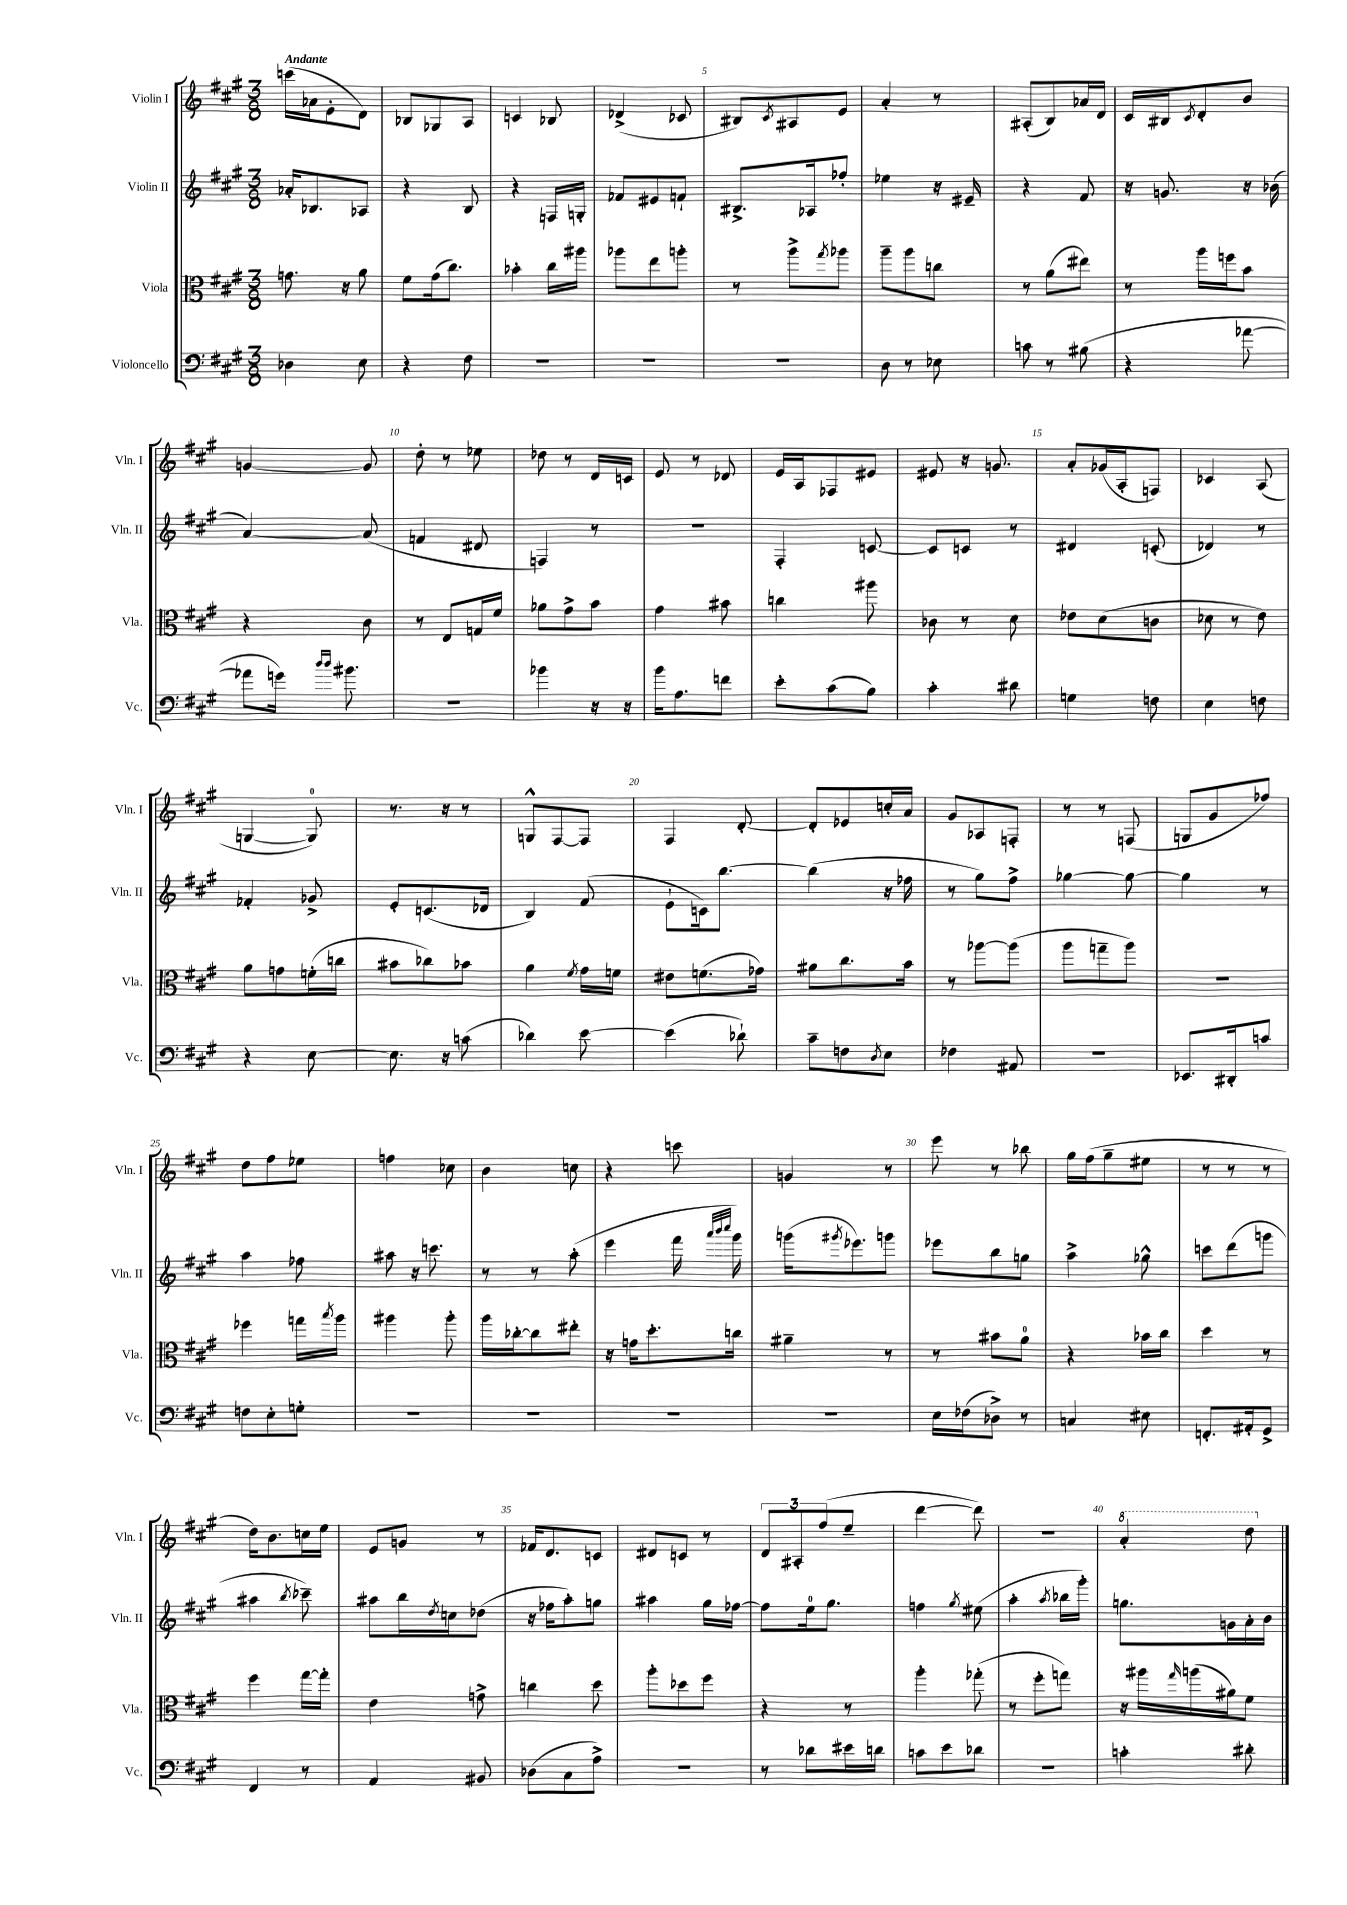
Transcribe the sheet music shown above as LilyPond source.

<<
\new StaffGroup <<
\new Staff = "s0" \with { instrumentName = "Violin I" shortInstrumentName = "Vln. I" } {
    \clef treble \key a \major \numericTimeSignature \time 3/8 \tempo "Andante"
    c'''16( aes'16 e'8-. d'8) |
    bes8 ges8 a8 |
    c'4 bes8 |
    des'4->( ces'8 |
    bis8) \acciaccatura { cis'8 } ais8 e'8 |
    a'4-. r8 |
    ais8-.( b8) aes'16 d'16 |
    cis'16 bis16 \acciaccatura { cis'8 } d'8-. b'8 |
    g'4~ g'8 |
    d''8-. r8 ees''8 |
    des''8 r8 d'16 c'16 |
    e'8 r8 des'8 |
    e'16 a16 fes8 eis'8 |
    eis'8 r16 g'8. |
    a'8-. ges'16( a16-. f8) |
    ces'4 a8( |
    g4~ g8-0) |
    r8. r16 r8 |
    g8-^ fis8~ fis8 |
    fis4 d'8~-. |
    d'8-. ees'8 c''16-. a'16 |
    gis'8 aes8 f8-. |
    r8 r8 f8( |
    g8 gis'8 fes''8) |
    d''8 fis''8 ees''8 |
    f''4 ces''8 |
    b'4 c''8 |
    r4 c'''8 |
    g'4 r8 |
    e'''8 r8 bes''8 |
    gis''16 fis''16( gis''8-- eis''8 |
    r8 r8 r8 |
    d''16) b'8. c''16 e''16 |
    e'8 g'8 r8 |
    fes'16 d'8. c'8 |
    dis'8 c'8 r8 |
    \tuplet 3/2 { d'8 ais8-. fis''8( } e''8-- |
    d'''4~ d'''8) |
    R4. |
    \ottava #1 a''4-. d'''8 \ottava #0 \bar "|." |
}
\new Staff = "s1" \with { instrumentName = "Violin II" shortInstrumentName = "Vln. II" } {
    \clef treble \key a \major \numericTimeSignature \time 3/8
    aes'16-. bes8. aes8 |
    r4 b8 |
    r4 f16 g16-. |
    fes'8 eis'8 f'8-! |
    bis8.-> aes16 fes''8-. |
    ees''4 r16 eis'16-- |
    r4 fis'8 |
    r16 g'8. r16 bes'16( |
    a'4~) a'8( |
    f'4 dis'8 |
    f4) r8 |
    R4. |
    fis4-. c'8~ |
    c'8 c'8 r8 |
    dis'4 c'8-.( |
    des'4) r8 |
    fes'4-. ges'8-> |
    e'8-. c'8.( des'16 |
    b4) fis'8( |
    e'8-! c'16) b''8.~ |
    b''4( r16 fes''16 |
    r8 gis''8) fis''8-> |
    ges''4~ ges''8~ |
    ges''4 r8 |
    a''4 fes''8 |
    ais''8 r16 c'''8. |
    r8 r8 a''8-.( |
    e'''4 fis'''16 \grace { a'''32 b'''32 cis''''32 } gis'''16) |
    g'''16( \acciaccatura { gis'''8 } ees'''8.) g'''8 |
    ees'''8 b''8 g''8 |
    a''4-> ges''8-^ |
    c'''8 d'''8( g'''8 |
    ais''4 \acciaccatura { b''8 } ces'''8--) |
    ais''8 b''16 \acciaccatura { d''8 } c''16 des''8( |
    r16 fes''16 a''8-.) g''8 |
    ais''4 gis''16 fes''16~ |
    fes''8 e''16-0 gis''8. |
    f''4 \acciaccatura { gis''8 } eis''8( |
    a''4-. \acciaccatura { a''8 } bes''16 gis'''16-.) |
    g''8. g'16 a'16-. b'16 \bar "|." |
}
\new Staff = "s2" \with { instrumentName = "Viola" shortInstrumentName = "Vla." } {
    \clef alto \key a \major \numericTimeSignature \time 3/8
    g'8. r16 a'8 |
    fis'8 gis'16( cis''8.) |
    bes'4-. cis''16 ais''16 |
    aes''8 e''8 a''8-. |
    r8 a''8-> \acciaccatura { gis''8 } aes''8 |
    a''8-- a''8 c''8 |
    r8 a'8( eis''8) |
    r8 a''16 f''16 b'8 |
    r4 cis'8 |
    r8 e8 g16 fis'16 |
    aes'8 gis'8-> b'8 |
    gis'4 bis'8 |
    c''4 ais''8 |
    ces'8 r8 d'8 |
    ees'8 d'8( c'8 |
    des'8 r8 e'8) |
    a'8 g'8 f'16-.( c''16 |
    bis'8 ces''8) bes'8 |
    a'4 \acciaccatura { fis'8 } gis'16 f'16 |
    eis'8 f'8.( ges'16) |
    ais'8 cis''8. b'16 |
    r8 aes''8~ aes''8( |
    a''8 g''8-- a''8) |
    R4. |
    fes''4 g''16 \acciaccatura { b''8 } a''16 |
    ais''4 ais''8-. |
    a''16 ces''16~-. ces''8 eis''8-. |
    r16 g'16 d''8.-. c''16 |
    ais'4-- r8 |
    r8 bis'8 a'8-0 |
    r4 bes'16 cis''16 |
    d''4 r8 |
    fis''4 gis''16~ gis''16-. |
    e'4 g'8-> |
    c''4 d''8 |
    a''8-. des''8 fis''8 |
    r4 r8 |
    a''4-. ges''8-.( |
    r8 fis''8-. g''8) |
    r16 ais''16 \grace { gis''16 } a''16( ais'16) fis'8 \bar "|." |
}
\new Staff = "s3" \with { instrumentName = "Violoncello" shortInstrumentName = "Vc." } {
    \clef bass \key a \major \numericTimeSignature \time 3/8
    des4 e8 |
    r4 fis8 |
    R4. |
    R4. |
    R4. |
    d8 r8 ees8 |
    c'8 r8 bis8( |
    r4 aes'8~ |
    aes'8 g'16) \grace { d''16 d''16 } bis'8. |
    R4. |
    bes'4 r16 r16 |
    b'16 a8. f'8 |
    e'8-. cis'8( b8) |
    cis'4-. dis'8 |
    g4 f8 |
    e4 f8 |
    r4 e8~ |
    e8. r16 c'8( |
    des'4) e'8~ |
    e'4( des'8-!) |
    cis'8-- f8 \acciaccatura { d8 } e8 |
    fes4 ais,8 |
    R4. |
    ees,8. dis,16-. c'8 |
    f8 e8-. g8-. |
    R4. |
    R4. |
    R4. |
    R4. |
    e16 fes16( des8->) r8 |
    c4 eis8 |
    f,8.-. ais,16-. gis,8-> |
    fis,4 r8 |
    a,4 bis,8 |
    des8( cis8 a8->) |
    R4. |
    r8 des'8 eis'16 d'16 |
    c'8 e'8 des'8 |
    R4. |
    c'4-. dis'8-. \bar "|." |
}
>>
>>
\layout { \context { \Score \override BarNumber.break-visibility = ##(#f #t #t) barNumberVisibility = #(every-nth-bar-number-visible 5) } }
